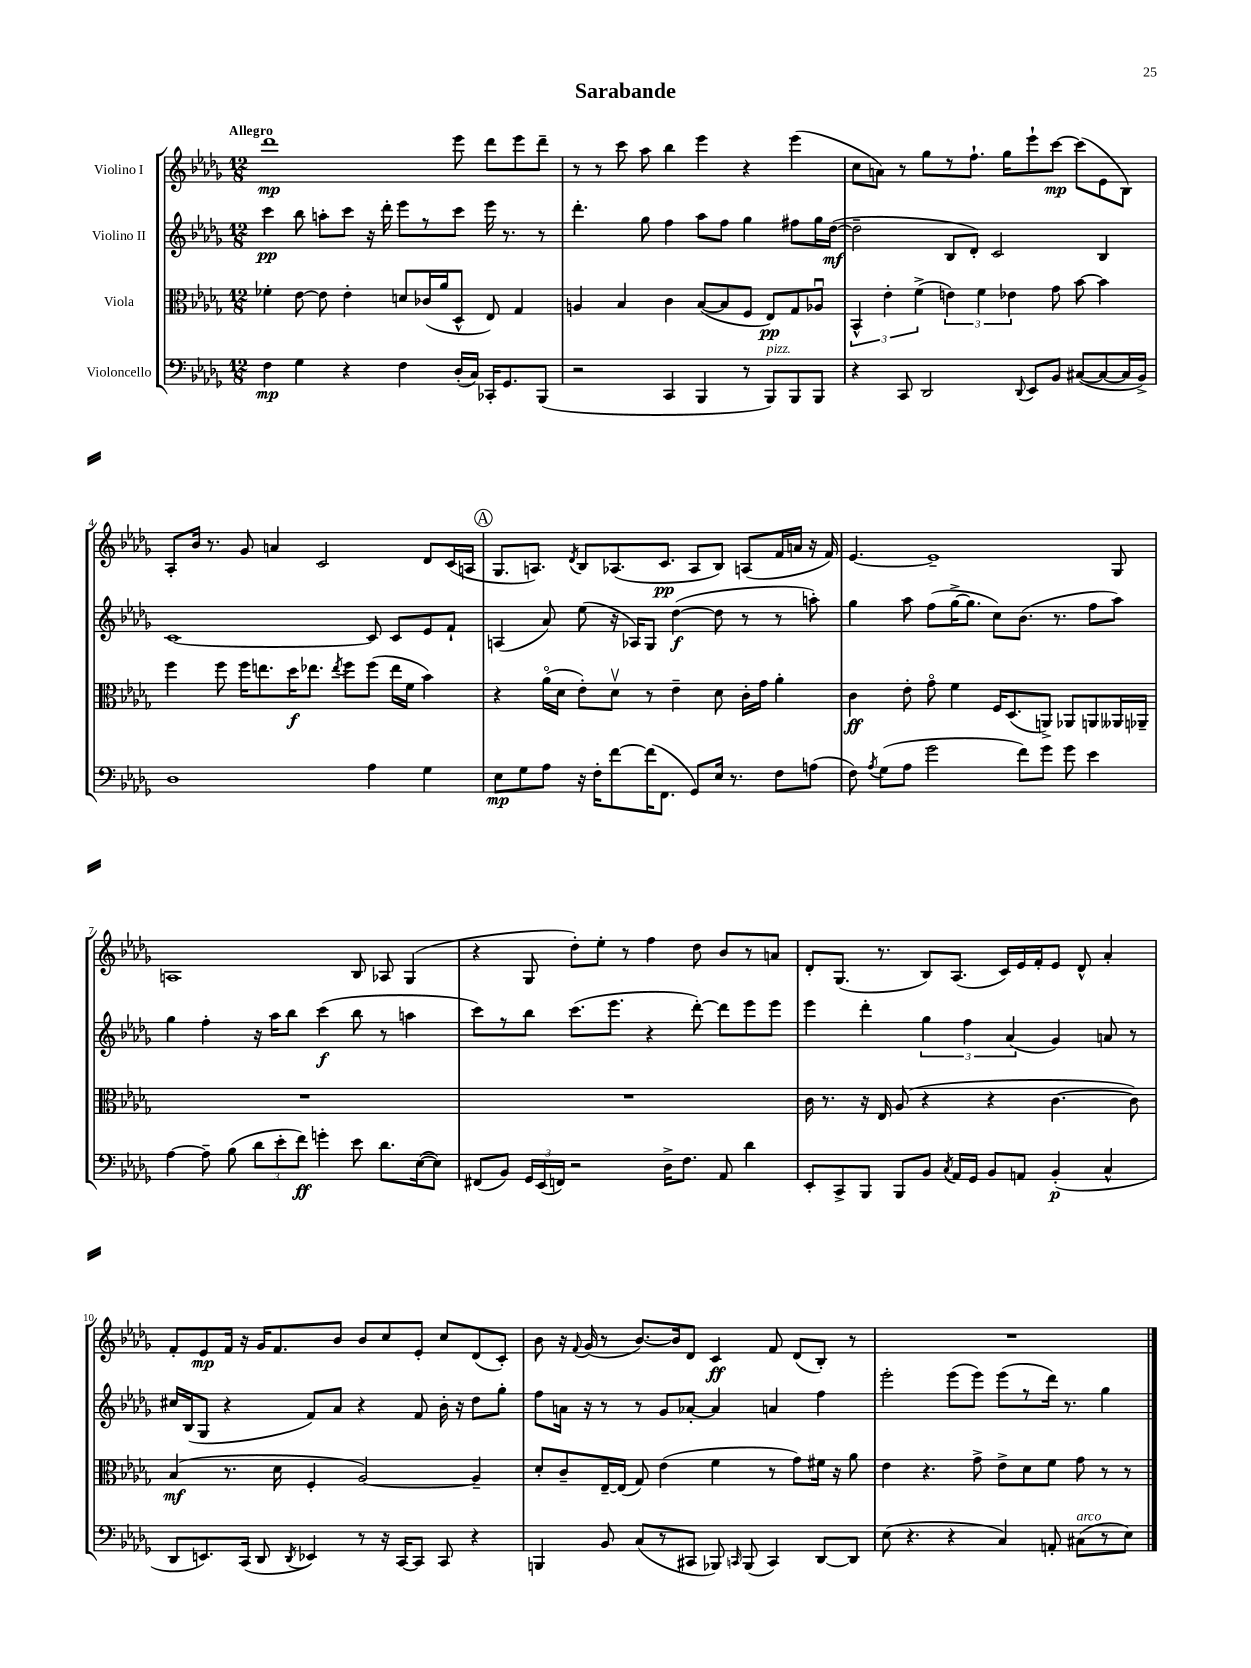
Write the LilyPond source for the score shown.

\header { title = "Sarabande" }
<<
\new StaffGroup <<
\new Staff = "s0" \with { instrumentName = "Violino I" } {
    \clef treble \key des \major \numericTimeSignature \time 12/8 \tempo "Allegro"
    \autoBeamOff des'''1\mp ees'''8 des'''8[ ees'''8 des'''8]-- |
    r8 r8 c'''8 aes''8 bes''4 ees'''4 r4 ees'''4( |
    c''8[ a'8]) r8 ges''8[ r8 f''8.]-! ges''16[ ees'''8-! c'''8]~\mp c'''8[( ees'8 bes8]) |
    aes8[-. bes'16] r8. ges'8 a'4 c'2 des'8[ c'16( a16] |
    \mark \markup { \circle "A" } ges8.[ a8.]) \acciaccatura { des'8 } bes8[ aes8.( c'8.]\pp aes8[ bes8]) a8[( f'16 a'16] r16 f'16) |
    ees'4.~ ees'1-- ges8 |
    a1 bes8 aes8 ges4( |
    r4 ges8 des''8[-.) ees''8]-. r8 f''4 des''8 bes'8[ r8 a'8] |
    des'8[-. ges8.]( r8. bes8[) aes8.]( c'16[) ees'16 f'16-. ees'8] des'8-^ aes'4-. |
    f'8[-. ees'8\mp f'16] r16 ges'16[ f'8. bes'8] bes'8[ c''8 ees'8]-. c''8[ des'8( c'8]-.) |
    bes'8 r16 \appoggiatura { f'8 } ges'16( r8 bes'8.[~) bes'16 des'8] c'4\ff f'8 des'8[( bes8]-.) r8 |
    R1. \bar "|." |
}
\new Staff = "s1" \with { instrumentName = "Violino II" } {
    \clef treble \key des \major \numericTimeSignature \time 12/8
    \autoBeamOff c'''4\pp bes''8 a''8[-. c'''8] r16 des'''16-. ees'''8[ r8 c'''8] ees'''16 r8. r8 |
    des'''4.-. ges''8 f''4 aes''8[ f''8] ges''4 fis''8[ ges''16 des''16]~\mf( |
    des''2-- bes8[ des'8]-.) c'2 bes4 |
    c'1~ c'8 c'8[ ees'8 f'8]-! |
    \mark \markup { \circle "A" } a4( aes'8) ees''8( r16 aes16[) ges8] des''4~\f( des''8 r8 r8 a''8-.) |
    ges''4 aes''8 f''8[( ges''16~-> ges''8.] c''8[) bes'8.]( r8. f''8[ aes''8]) |
    ges''4 f''4-. r16 aes''16[ bes''8] c'''4\f( bes''8 r8 a''4 |
    c'''8[) r8 bes''8] c'''8.[( ees'''8.] r4 des'''8~-.) des'''8[ ees'''8 ees'''8] |
    ees'''4 des'''4-. \tuplet 3/2 { ges''4 f''4 aes'4( } ges'4) a'8 r8 |
    cis''16[ bes16( ges8] r4 f'8[) aes'8] r4 f'8 bes'16-. r16 des''8[ ges''8]-. |
    f''8[ a'16] r16 r8 r8 ges'8[ aes'8]~-. aes'4 a'4 f''4 |
    ees'''2-. ees'''8[( ees'''8]) ees'''8[( r8 des'''16]) r8. ges''4 \bar "|." |
}
\new Staff = "s2" \with { instrumentName = "Viola" } {
    \clef alto \key des \major \numericTimeSignature \time 12/8
    \autoBeamOff fes'4-. ees'8~ ees'8 ees'4-. d'8[ ces'16( aes'16 des8]-^ ees8) ges4 |
    a4 bes4 c'4 bes8[~( bes8 f8] ees8[\pp) ges8 aes8]\downbow |
    \tuplet 3/2 { bes,4-^ ees'4-. f'4->( } \tuplet 3/2 { e'4) f'4 ees'4 } ges'8 bes'8~ bes'4 |
    f''4 f''8 f''16[ e''8. des''16\f ees''8.] \acciaccatura { ees''8 } f''8[ f''8]( ees''16[ f'16] bes'4) |
    \mark \markup { \circle "A" } r4 aes'16[\flageolet( des'16] ees'8[-.) des'8]\upbow r8 ees'4-- des'8 c'16[-. ges'16] aes'4-. |
    c'4\ff ees'8-. ges'8\flageolet f'4 f16[ des8.( a,8]->) aes,8[ a,8 aeses,16 aes,16]-- |
    R1. |
    R1. |
    c'16 r8. r16 ees16 aes8( r4 r4 c'4.~ c'8) |
    bes4\mf( r8. des'16 f4-. aes2~) aes4-- |
    des'8[-. c'8-- ees16~-- ees16]( ges8) ees'4( f'4 r8 ges'8[) fis'16] r16 aes'8 |
    ees'4 r4. ges'8-> ees'8[-> des'8 f'8] ges'8 r8 r8 \bar "|." |
}
\new Staff = "s3" \with { instrumentName = "Violoncello" } {
    \clef bass \key des \major \numericTimeSignature \time 12/8
    \autoBeamOff f4\mp ges4 r4 f4 des16[-.( c16]) ces,16[-. ges,8. bes,,8]( |
    r2 c,4 bes,,4 r8 bes,,8[^\markup { \italic "pizz." }) bes,,8 bes,,8] |
    r4 c,8 des,2 \appoggiatura { des,8 } ees,8[ bes,8] cis8[~( cis8~ cis16 bes,16]->) |
    des1 aes4 ges4 |
    \mark \markup { \circle "A" } ees8[\mp ges8 aes8] r16 f16[-. f'8~ f'16( f,8.] ges,8[) ees16] r8. f8[ a8]( |
    f8) \acciaccatura { aes8 } ges8[( aes8] ges'2 f'8[) ges'8] ges'8 ees'4 |
    aes4~ aes8-- bes8( \tuplet 3/2 { des'8[ ees'8-. f'8]\ff) } g'4-. ees'8 des'8.[ ees16~( ees8]) |
    fis,8[( bes,8]) \tuplet 3/2 { ges,16[ ees,16( f,16]) } r2 des16[-> f8.] aes,8 des'4 |
    ees,8[-. c,8-> bes,,8] bes,,8[ bes,8] \acciaccatura { c8 } aes,16[ ges,16] bes,8[ a,8] bes,4-.\p( c4-^ |
    des,8[ e,8.) c,16]( des,8 \acciaccatura { des,8 } ees,4) r8 r16 c,16[~ c,8] c,8 r4 |
    b,,4 bes,8 c8[( r8 cis,8] bes,,8) \grace { c,16 } bes,,8( c,4) des,8[~ des,8] |
    ees8( r4. r4 c4) a,8-. cis8[^\markup { \italic "arco" }( r8 ees8]) \bar "|." |
}
>>
>>
